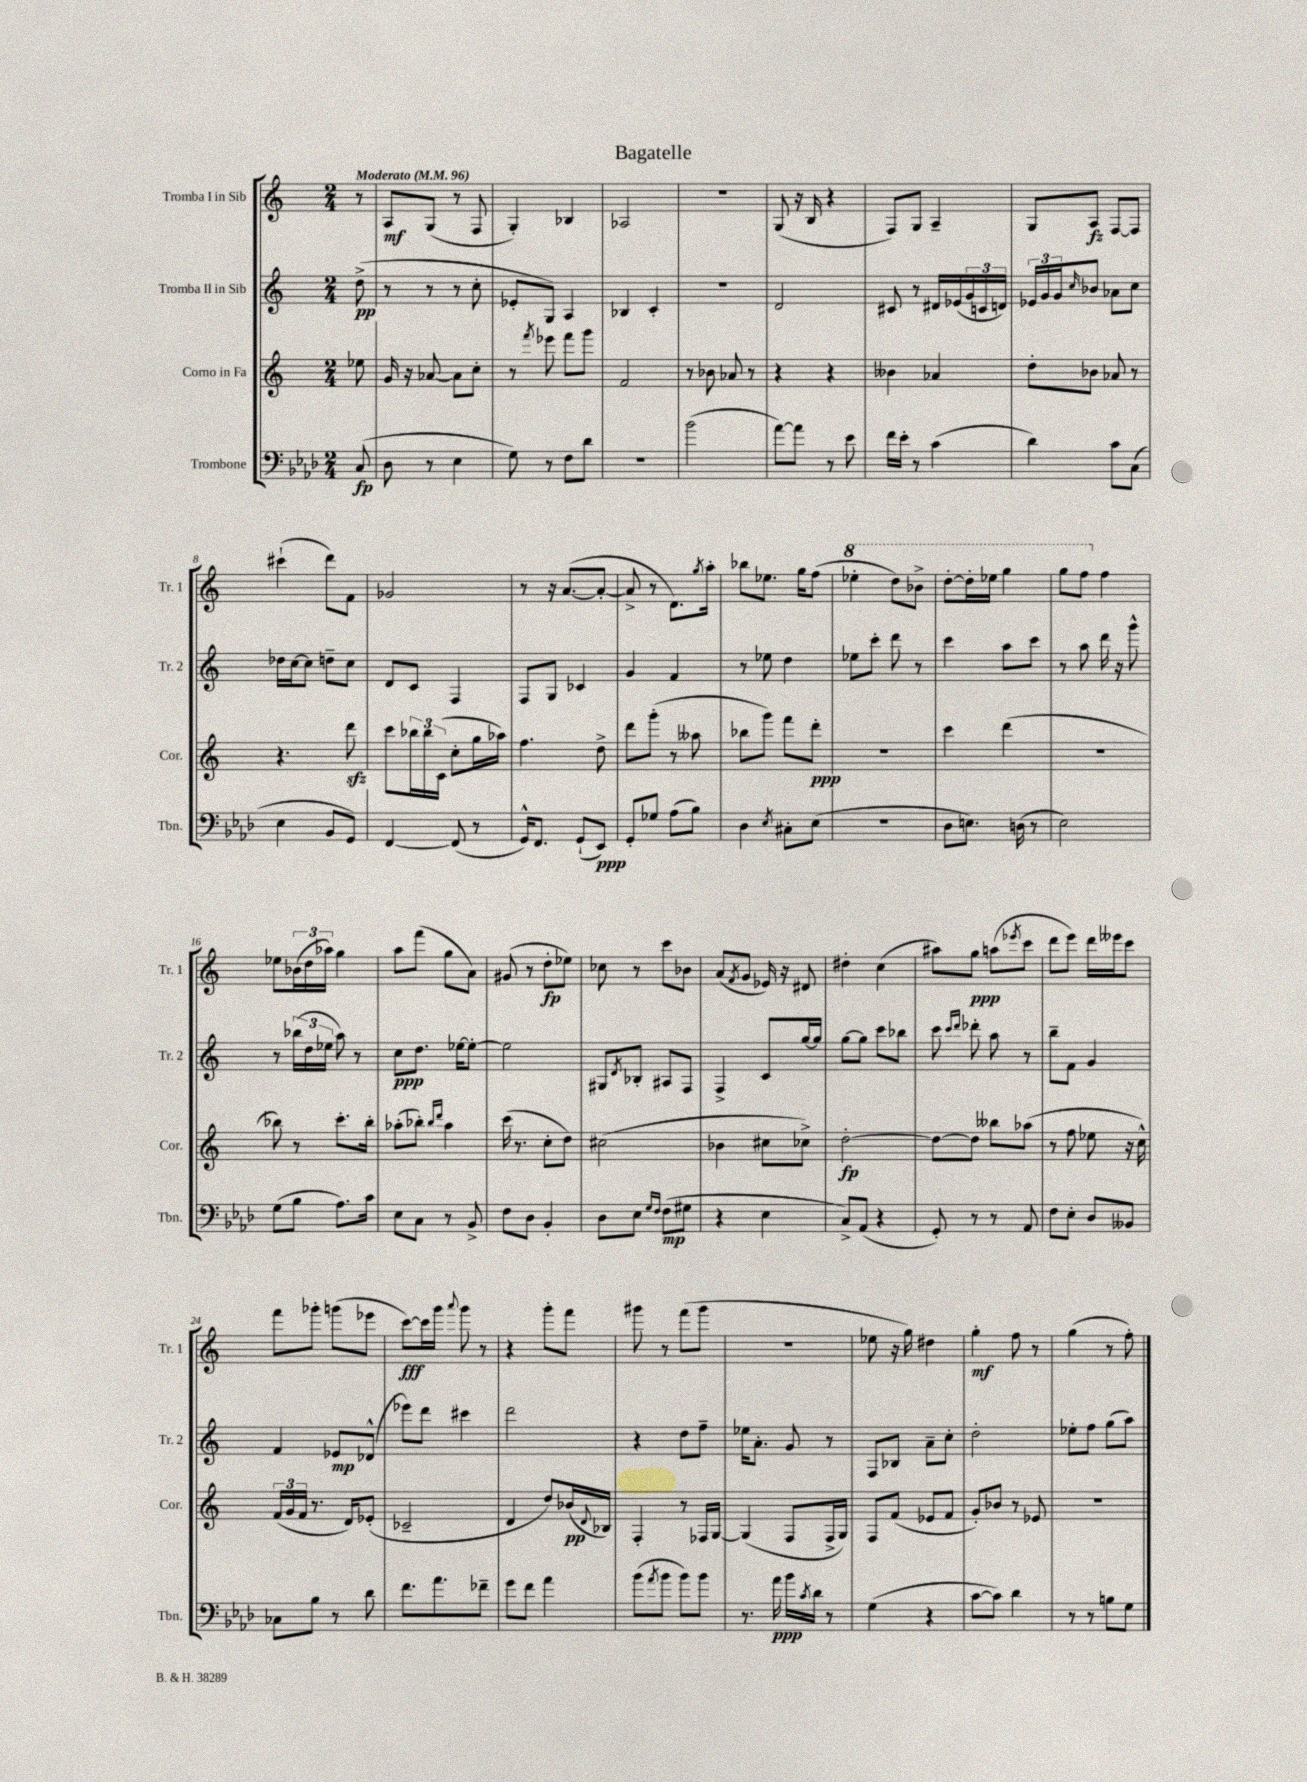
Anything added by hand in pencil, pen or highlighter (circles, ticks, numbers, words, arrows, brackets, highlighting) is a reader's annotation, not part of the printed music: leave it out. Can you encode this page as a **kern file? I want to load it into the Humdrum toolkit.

**kern	**kern	**kern	**kern
*staff4	*staff3	*staff2	*staff1
*clefF4	*clefG2	*clefG2	*clefG2
*k[b-e-a-d-]	*k[]	*k[]	*k[]
*M2/4	*M2/4	*M2/4	*M2/4
*MM96	*MM96	*MM96	*MM96
(8C	8ee-	(8dd^	8r
=	=	=	=
8D-	16g	8r	8A
.	16r	.	.
8r	[8a-	8r	(8G
4E-	8a-]	8r	8r
.	8cc'	8cc'	8F
=	=	=	=
8G)	8r	8e-'	4G')
.	8qfff	.	.
8r	8eee-	8G)	.
8F	8fff	4A	4B-
8d-	8ggg	.	.
=	=	=	=
2r	2f	4B-	2A-
.	.	4c'	.
=	=	=	=
(2b-	8r	2r	2r
.	8b-	.	.
.	8a-	.	.
.	8r	.	.
=	=	=	=
[8a-)	4r	2d	(8G
8a-]	.	.	16r
.	.	.	16B
8r	4r	.	4r
8e-	.	.	.
=	=	=	=
16f	4b--	8c#	8F)
16e-'	.	.	.
8r	.	8r	8G
(4c	4a-	16d#	4A~
.	.	(16e-	.
.	.	24g	.
.	.	24c	.
.	.	24d)	.
=	=	=	=
4d-)	8dd'	24e-	8G
.	.	24g	.
.	.	24g	.
.	.	16qqcc	.
.	8b-	8b-	8A
8c	8a-	8a-	[8F
(8C	8r	8cc	8F]
=	=	=	=
4E-	4.r	16dd-	(4ccc#`
.	.	[16cc	.
.	.	8cc]	.
8BB-	.	8dd~	8ddd)
8GG)	8ddd	8cc	8f
=	=	=	=
[4FF	8ccc	8d	2g-
.	24bb-	8c	.
.	24bb-	.	.
.	(24c	.	.
(8FF]	8cc'	4F	.
8r	16gg	.	.
.	16aa-)	.	.
=	=	=	=
16GG^^)	4.ff	8F	8r
8.FF	.	.	.
.	.	8G	16r
.	.	.	([8.a
(8GG`	.	4c-	.
8EE-)	8dd^	.	8a'_
=	=	=	=
8GG'	8ddd	4g	8a^]
8G-	(8ggg'	.	8r
(8A-	8r	4f	8.d)
8B-)	8aa--	.	.
.	.	.	8qgg
.	.	.	16aa'
=	=	=	=
4D-	8bb-	8r	8bb-
.	8ggg)	8ee-	8.ee-
8qE-	.	.	.
8C#'	8fff	4dd	.
.	.	.	16gg
(8E-	8ddd'	.	(8ff
=	=	=	=
2r	2r	8ee-	4eee-'
.	.	8ccc'	.
.	.	8ddd	8ddd)
.	.	8r	8bb-^
=	=	=	=
8D-	4ccc	4ccc	[8ddd'
8.E)	.	.	16ddd']
.	.	.	16eee-
.	(4ddd	8aa	4ggg
(16D	.	.	.
8r	.	8ccc	.
=	=	=	=
2E-)	2r	8r	8ggg
.	.	8aa	8fff
.	.	16ddd	4ff
.	.	16r	.
.	.	8ggg^^	.
=	=	=	=
(8G	8bb-)	8r	8ee-
8B-	8r	(24bb-	(24b-
.	.	24dd	24dd
.	.	24ee-	24aa-)
8.A-)	8.ccc'	8aa)	4gg
.	.	8r	.
16c	16bb-'	.	.
=	=	=	=
8E-	(8aa-'	8cc	8aa
8C	8bb-')	8.dd	(8fff
.	16qqbb-	.	.
.	16qqddd	.	.
8r	4aa-	.	8gg
.	.	[16ee-	.
8BB-^	.	8ee-'_	8a)
=	=	=	=
8F	(16ccc	2ee-]	(8g#
.	8.r	.	.
8D-	.	.	8r
4BB-'	8cc'	.	8dd'
.	8dd)	.	8ee-)
=	=	=	=
8D-	(2cc#	8G#	8cc-
.	.	8qd	.
8E-	.	8B-'	8r
16qqG	.	.	.
16qqF	.	.	.
(8F	.	8A#	8ccc
8G#	.	8F	8b-
=	=	=	=
4r	4b-	4F^	(8a
.	.	.	8qf
.	.	.	8g
4E-	8cc#	8c	16e-)
.	.	.	16r
.	8cc-^)	[16gg	8d#
.	.	16gg]	.
=	=	=	=
8C^)	[2dd'	[8gg	4dd#'
(8AA-	.	8gg]	.
4r	.	8ccc	(4cc
.	.	8bb-	.
=	=	=	=
8GG')	8dd_	8ccc	8aa#)
.	.	16qqccc	.
.	.	16qqddd	.
8r	8dd]	8ddd-'	8gg
8r	8bb--	8aa	(8aa
.	.	.	8qeee-
8AA-	(8aa-	8r	8ccc
=	=	=	=
8F	8r	8bb~	8ddd
8E-'	8ff	8f	8eee)
8D-	8ee-	4g	16ddd
.	.	.	16eee--
8BB--	16r	.	8ccc
.	16cc^^)	.	.
=	=	=	=
8C-	(24f	4f	8fff
.	24g	.	.
.	24f	.	.
8B-	8.r	.	8ggg-'
8r	.	8e-	(8ggg
.	16d)	.	.
8d-	(8e-'	(8d-^^	8eee-
=	=	=	=
8.f	2c-~	8eee-)	[8ccc)
.	.	8ddd	16ccc]
8.a-	.	.	16ggg
.	.	.	8qqaaa
.	.	4ccc#	8ggg
8f-~	.	.	8r
=	=	=	=
8g	4d	2ddd	4r
8f	.	.	.
4a-	8dd)	.	8ggg'
.	(16b-	.	8fff
.	8qqd	.	.
.	16B-)	.	.
=	=	=	=
(8b-	4F'	4r	8ggg#
8qa-	.	.	.
8b-	.	.	8r
8b-)	8r	8dd	(8fff
8b-	16F-	8ff~	8ggg#
.	[16G	.	.
=	=	=	=
8.r	(4G]	16ee-	2r
.	.	8.a'	.
16a-	.	.	.
16b-	8F	8g	.
8qc	.	.	.
16d-	.	.	.
8r	16F^	8r	.
.	16G)	.	.
=	=	=	=
(4G	8F	8F	8ee-
.	(8f	8B-	16r
.	.	.	16gg)
4r	8e-	8a~	4dd#
.	8f	8cc'	.
=	=	=	=
[8c	8g')	2dd'	4gg'
8c])	8b-	.	.
4d-	8r	.	8ff
.	8e-	.	8r
=	=	=	=
8r	2r	8ee-'	(4gg
8r	.	8ff	.
8B	.	(8gg	8r
8G	.	8aa)	8ff')
==	==	==	==
*-	*-	*-	*-
